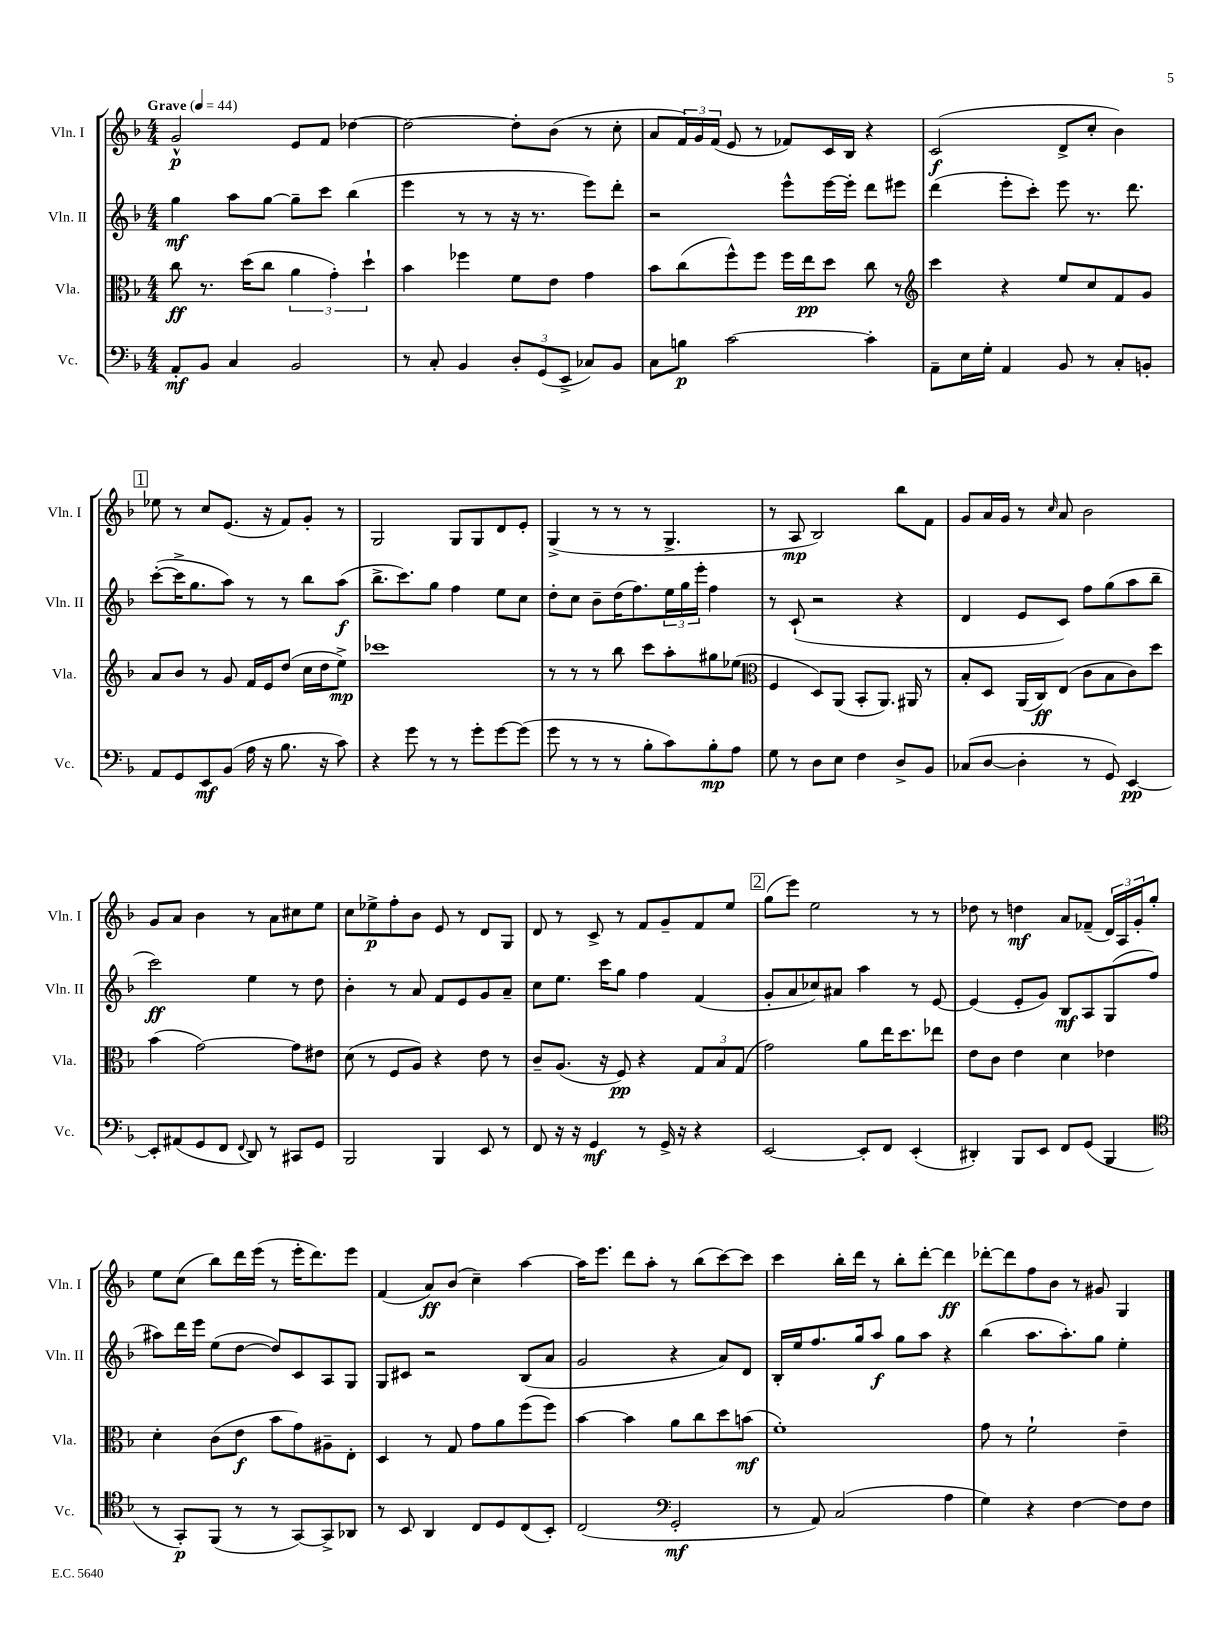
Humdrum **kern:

**kern	**kern	**kern	**kern
*staff4	*staff3	*staff2	*staff1
*clefF4	*clefC3	*clefG2	*clefG2
*k[b-]	*k[b-]	*k[b-]	*k[b-]
*M4/4	*M4/4	*M4/4	*M4/4
*MM44	*MM44	*MM44	*MM44
8AA'	8cc	4gg	2g^^
8BB-	8.r	.	.
4C	.	8aa	.
.	(16dd	.	.
.	8cc	[8gg	.
2BB-	6a	8gg~]	8e
.	.	8ccc	8f
.	6g')	.	.
.	.	(4bb-	[4dd-
.	6dd`	.	.
=	=	=	=
8r	4b-	4eee	2dd-_
8C'	.	.	.
4BB-	4ff-	8r	.
.	.	8r	.
12D'	8f	16r	8dd-']
.	.	8.r	.
(12GG	.	.	.
.	8e	.	(8b-
12EE^	.	.	.
8C-)	4g	8eee)	8r
8BB-	.	8ddd'	8cc'
=	=	=	=
8C	8b-	2r	8a
8B	(8cc	.	24f)
.	.	.	24g
.	.	.	(24f
[2c	8ff^^)	.	8e
.	8ff	.	8r
.	16ff	8eee^^	8f-)
.	16ee	.	.
.	8dd	[16eee	16c
.	.	16eee']	16B-
4c']	8cc	8ddd	4r
.	8r	8eee#	.
=	=	=	=
*	*clefG2	*	*
8AA~	4ccc	(4ddd	(2c
16E	.	.	.
16G'	.	.	.
4AA	4r	8eee'	.
.	.	8ccc')	.
8BB-	8ee	8eee	8d^
8r	8cc	8.r	8cc'
8C'	8f	.	4b-)
.	.	8.ddd	.
8BB'	8g	.	.
=	=	=	=
8AA	8a	([8ccc'	8ee-
8GG	8b-	16ccc^]	8r
.	.	8.gg	.
8EE	8r	.	8cc
(8BB-	8g	8aa)	(8.e
16A	16f	8r	.
16r	16e	.	16r
8.B-	(8dd	8r	8f)
.	16cc	8bb-	8g'
16r	16dd	.	.
8c)	8ee^)	(8aa	8r
=	=	=	=
4r	1ccc-	8.bb-^	2G
.	.	8.ccc)	.
8g	.	.	.
8r	.	8gg	.
8r	.	4ff	8G
8g'	.	.	8G
[8g	.	8ee	8d
(8g]	.	8cc	8e'
=	=	=	=
8g	8r	8dd'	(4G^
8r	8r	8cc	.
8r	8r	8b-~	8r
8r	8bb-	(16dd	8r
.	.	8.ff)	.
8B-'	8ccc	.	8r
8c)	8aa'	24ee	4.G^
.	.	24gg	.
.	.	24eee'	.
8B-'	8gg#	4ff	.
8A	(8ee-	.	.
=	=	=	=
*	*clefC3	*	*
8G	4F	8r	8r
8r	.	(8c`	8A
8D	8D)	2r	2B-)
8E	(8AA	.	.
4F	8BB-'	.	.
.	8.AA)	.	.
8D^	.	4r	8bb-
.	16AA#	.	.
8BB-	8r	.	8f
=	=	=	=
(8C-	8B-'	4d	8g
[8D	8D	.	16a
.	.	.	16g
4D']	(16AA	8e	8r
.	16C)	.	.
.	.	.	16qqcc
.	(8E	8c)	8a
8r	8c	8ff	2b-
8GG)	8B-	(8gg	.
[4EE	8c)	8aa	.
.	8dd	8bb-~	.
=	=	=	=
8EE']	(4b-	2ccc)	8g
(8AA#	.	.	8a
8GG	[2g)	.	4b-
8FF	.	.	.
8qqFF	.	.	.
8DD)	.	4ee	8r
8r	.	.	8a
8CC#	8g]	8r	8cc#
8GG	8e#	8dd	8ee
=	=	=	=
2BBB-	(8d	4b-'	8cc
.	8r	.	8ee-^
.	8F	8r	8ff'
.	8A)	8a	8b-
4BBB-	4r	8f	8e
.	.	8e	8r
8EE	8e	8g	8d
8r	8r	8a~	8G
=	=	=	=
8FF	8c~	8cc	8d
16r	(8.A	8.ee	8r
16r	.	.	.
4GG	.	.	8c^
.	16r	16ccc	.
.	8F)	8gg	8r
8r	4r	4ff	8f
16GG^	.	.	8g~
16r	.	.	.
4r	12G	(4f	8f
.	12B-	.	.
.	.	.	8ee
.	(12G	.	.
=	=	=	=
[2EE	2g)	8g'	(8gg
.	.	8a	8eee)
.	.	8cc-)	2ee
.	.	8a#	.
8EE']	8a	4aa	.
8FF	16ee	.	.
.	8.dd	.	.
(4EE'	.	8r	8r
.	8ee-	[8e	8r
=	=	=	=
4DD#')	8e	(4e]	8dd-
.	8c	.	8r
8BBB-	4e	8e'	4dd
8EE	.	8g)	.
8FF	4d	8B-	8a
(8GG	.	8A	(8f-~
4BBB-	4e-	(8G	24d)
.	.	.	24A
.	.	.	24g'
.	.	8ff	8gg'
=	=	=	=
*clefC4	*	*	*
8r	4d'	8aa#)	8ee
8GG')	.	16ddd	(8cc
.	.	16eee	.
(8FF	(8c	(8ee	8bb-)
8r	8e	[8dd	16ddd
.	.	.	(16eee
8r	8b-	8dd])	8r
[8GG)	8g)	8c	16eee'
.	.	.	8.ddd)
8GG^]	8A#~	8A	.
8AA-	8E'	8G	8eee
=	=	=	=
8r	4D	8G	(4f
8BB-	.	8c#	.
4AA	8r	2r	8a)
.	8G	.	(8b-
8C	8g	.	4cc~)
8D	8a	.	.
(8C	(8ff	(8B-	[4aa
8BB-')	8ff)	8a	.
=	=	=	=
(2C	[4b-	2g	16aa]
.	.	.	8.eee
.	4b-]	.	8ddd
.	.	.	8aa'
*clefF4	*	*	*
2GG'	8a	4r	8r
.	8cc	.	(8bb-
.	8dd	8a)	[8ccc)
.	(8b	8d	8ccc]
=	=	=	=
8r	1f')	16B-'	4ccc
.	.	16ee	.
8AA)	.	8.ff	.
(2C	.	.	16bb-'
.	.	16gg	16ddd
.	.	8aa	8r
.	.	8gg	8bb-'
.	.	8aa	[8ddd'
4A	.	4r	4ddd]
=	=	=	=
4G)	8g	(4bb-	[8ddd-'
.	8r	.	8ddd-]
4r	2f`	8.aa	8ff
.	.	.	8b-
.	.	8.aa')	.
[4F	.	.	8r
.	.	8gg	8g#
8F]	4e~	4ee'	4G
8F	.	.	.
==	==	==	==
*-	*-	*-	*-
